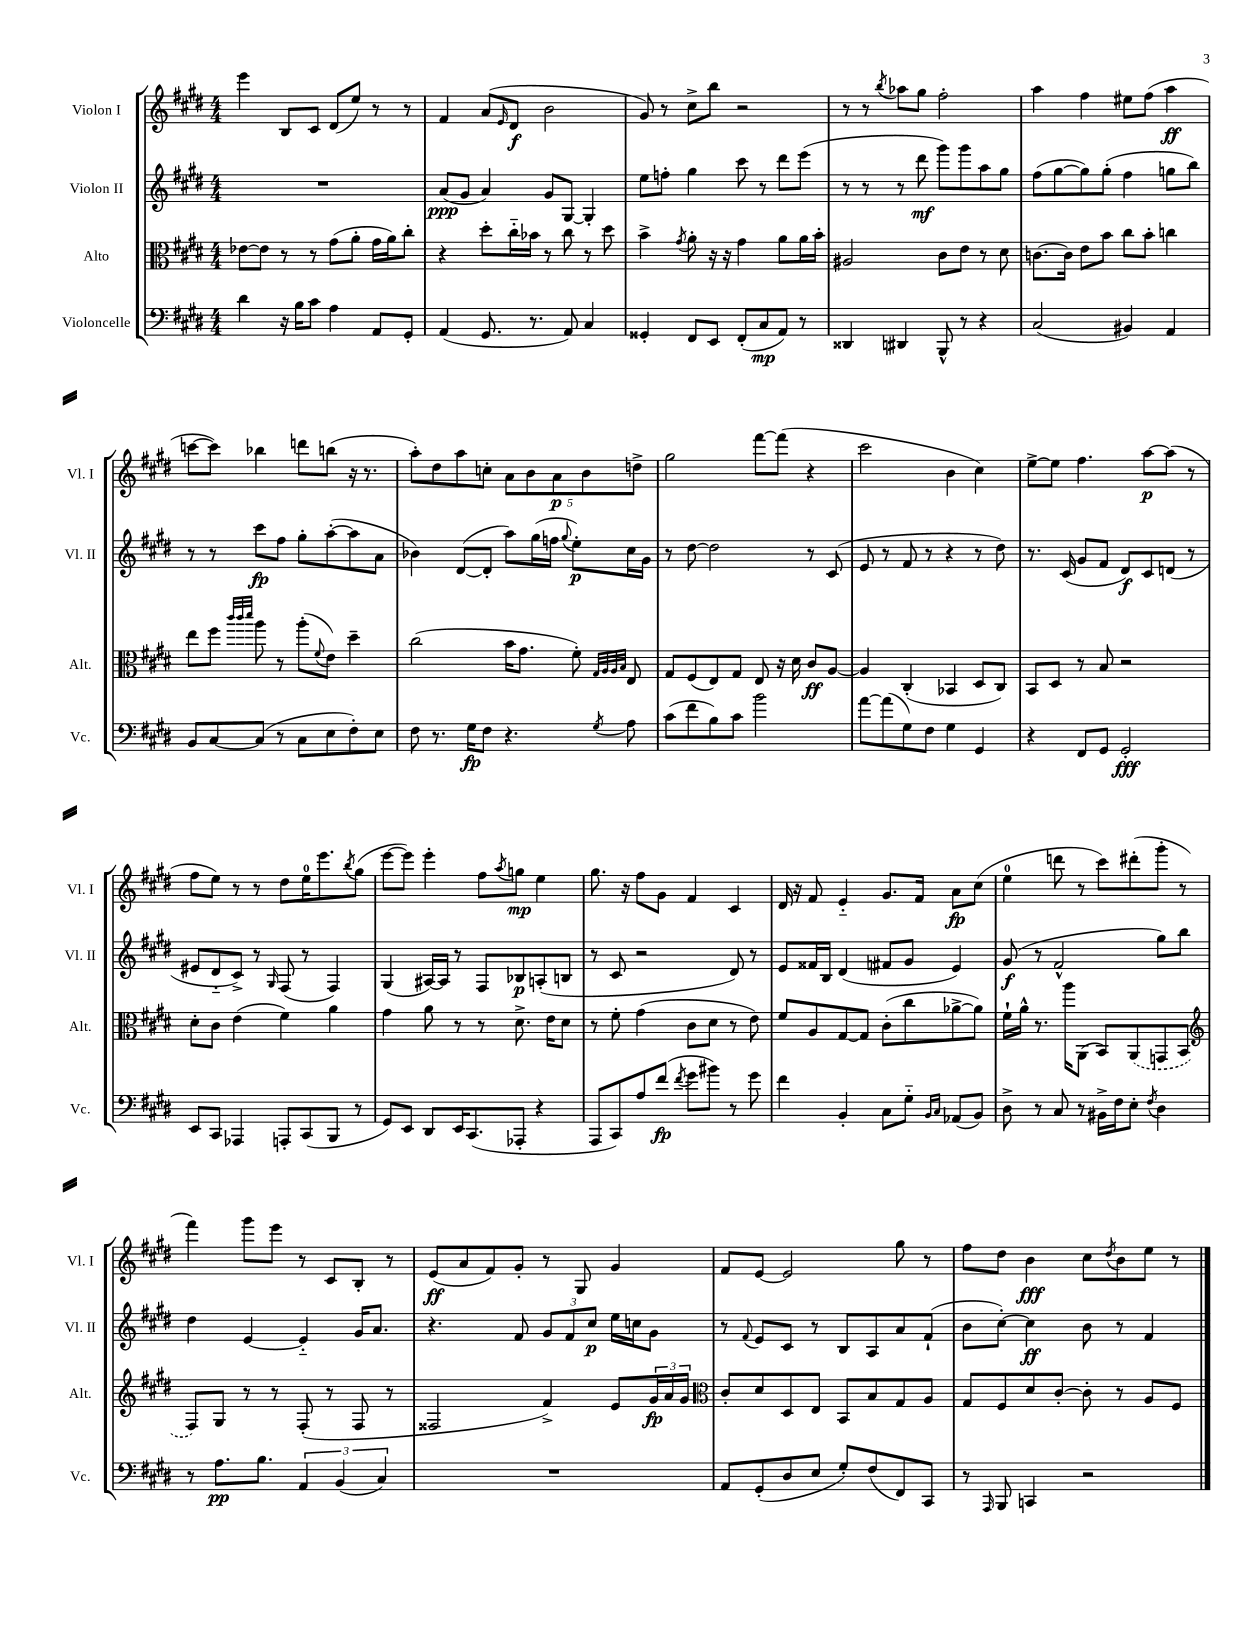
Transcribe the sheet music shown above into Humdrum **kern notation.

**kern	**kern	**kern	**kern
*staff4	*staff3	*staff2	*staff1
*clefF4	*clefC3	*clefG2	*clefG2
*k[f#c#g#d#]	*k[f#c#g#d#]	*k[f#c#g#d#]	*k[f#c#g#d#]
*M4/4	*M4/4	*M4/4	*M4/4
4d#\	[8e-\L	1r	4eee\
.	8e-\]J	.	.
16r	8r	.	8B/L
16B\LK	.	.	.
8c#\J	8r	.	8c#/J
4A\	(8g#\L	.	(8d#/L
.	8a'\J	.	8ee/J)
8AA/L	16g#\LL	.	8r
.	16a\J)	.	.
8GG#'/J	8cc#'\J	.	8r
=	=	=	=
(4AA/	4r	(8a/L	4f#/
.	.	8g#/J	.
8.GG#/	8dd#'\L	4a/)	(8a/L
.	.	.	16qqe/
.	16cc#'~\L	.	8d#/J
8.r	16b-\JJ	.	.
.	8r	8g#/L	2b\
8AA/)	8cc#\	[8G#/J	.
4C#/	8r	4G#'/]	.
.	8dd#\	.	.
=	=	=	=
4GG##'/	4b^\	8ee\L	8g#/)
.	.	8ff'\J	8r
.	8qg#/	.	.
8FF#/L	8a'\	4gg#\	8cc#^\L
8EE/J	16r	.	8bb\J
.	16r	.	.
(8FF#'/L	4g#\	8ccc#\	2r
8C#/	.	8r	.
8AA/J)	8a\L	8ddd#\L	.
8r	16a\L	(8eee\J	.
.	16b'\JJ	.	.
=	=	=	=
4DD##/	2A#/	8r	8r
.	.	8r	8r
.	.	.	8qbb/
4DD#/	.	8r	8aa-\L
.	.	8ddd#\	8gg#\J
8BBB^^/	8c#\L	8ggg#\L)	2ff#'\
8r	8e\J	8ggg#\	.
4r	8r	8aa\	.
.	8d#\	8gg#\J	.
=	=	=	=
(2C#/	[8.c\L	(8ff#\L	4aa\
.	.	[8gg#\	.
.	16c\]Jk	.	.
.	8e\L	8gg#\])	4ff#\
.	8b\J	(8gg#'\J	.
4BB#/)	8cc#\L	4ff#\	8ee#\L
.	8b'\J	.	(8ff#\J
4AA/	4cc\	8gg\L	4aa\
.	.	8bb\J)	.
=	=	=	=
8BB/L	8ee\L	8r	[8ccc\L
[8C#/	8ff#\J	8r	8ccc\]J)
.	32qqccc#/LLL	.	.
.	32qqccc#/	.	.
.	32qqddd#/JJJ	.	.
(8C#/]J	8aa\	8ccc#\L	4bb-\
8r	8r	8ff#\J	.
8C#\L	(8aa'\L	8gg#'\L	8ddd\L
.	8qqf#/	.	.
8E\	8e\J)	([8aa'\	(8bb\J
8F#'\)	4dd#~\	8aa\]	16r
.	.	.	8.r
8E\J	.	8a\J	.
=	=	=	=
8F#\	(2cc#\	4b-\)	8aa'\L)
8.r	.	.	8dd#\
.	.	([8d#/L	8aa\
16G#\LK	.	.	.
8F#\J	.	8d#'/]J	8cc'\J
4.r	16b\LK	8aa\L)	10a\L
.	8.g#\J	.	.
.	.	.	10b\
.	.	(16gg#\L	.
.	.	16ff\JJ	.
.	.	.	10a\
.	.	8qqgg#/	.
.	8f#'\)	8ee'\L)	.
.	.	.	10b\
.	32qqG#/LLL	.	.
.	32qqA/	.	.
.	32qqA/	.	.
8qG#/	32qqB/JJJ	.	.
8A\	8E/	16cc#\L	.
.	.	.	10dd^\J
.	.	16g#\JJ	.
=	=	=	=
(8c#\L	8G#/L	8r	2gg#\
8f#\	(8F#/	[8dd#\	.
8B\)	8E/)	2dd#\]	.
8c#\J	8G#/J	.	.
2b\	8E/	.	[8fff#\L
.	16r	.	(8fff#\]J
.	16d#\	.	.
.	8c#/L	8r	4r
.	[8A/J	(8c#/	.
=	=	=	=
[8a\L	4A/]	8e/	2ccc#\
(8a\]	.	8r	.
8G#\)	(4C#'/	8f#/	.
8F#\J	.	8r	.
4G#\	4BB-/	4r	4b\
4GG#/	8D#/L	8r	4cc#\)
.	8C#/J)	8dd#\)	.
=	=	=	=
4r	8BB/L	8.r	[8ee^\L
.	8D#/J	.	8ee\]J
.	.	(16c#/	.
8FF#/L	8r	8g#/L	4.ff#\
8GG#/J	8B/	8f#/J	.
2GG#'/	2r	8d#/L)	.
.	.	8c#/	[8aa\L
.	.	(8d/J	(8aa\]J
.	.	8r	8r
=	=	=	=
8EE/L	8d#'\L	8e#/L	8ff#\L
8CC#/J	8c#\J	8d#'~/	8ee\J)
4AAA-/	(4e\	8c#^/J)	8r
.	.	8r	8r
.	.	16qqG#/	.
8AAA'/L	4f#\)	(8F#/	8dd#\L
(8CC#/	.	8r	16ee\K
.	.	.	8.eee\
8BBB/J	4a\	4F#/)	.
.	.	.	8qbb/
8r	.	.	(8gg#\J
=	=	=	=
8GG#/L)	4g#\	(4G#/	[8eee\L
8EE/J	.	.	8eee\]J)
8DD#/L	8a\	[16A#/LL)	4eee'\
.	.	16A#/]JJ	.
16EE/K	8r	8r	.
(8.CC#/	.	.	.
.	8r	8F#/L	8ff#\L
.	.	.	8qaa/
8AAA-'/J	8.d#^\	8B-/	8gg\J
4r	.	(8A'/	4ee\
.	16e\LK	.	.
.	8d#\J	8B/J	.
=	=	=	=
8AAA/L	8r	8r	8.gg#\
8CC#/)	8f#'\	8c#/	.
.	.	.	16r
8A/	(4g#\	2r	8ff#\L
(8f#/J	.	.	8g#\J
8qf#/	.	.	.
8g#\L	8c#\L	.	4f#/
8b#\J)	8d#\J	.	.
8r	8r	8d#/)	4c#/
8g#\	8e\)	8r	.
=	=	=	=
4f#\	8f#/L	8e/L	16d#/
.	.	.	16r
.	8A/	16f##/L	8f#/
.	.	16B/JJ	.
4BB'/	[8G#/	(4d#/	4e'~/
.	8G#/]J	.	.
8C#\L	(8c#'\L	8f#/L	8.g#/L
8G#'~\J	8cc#\	8g#/J	.
.	.	.	16f#/Jk
16qqBB/LL	.	.	.
16qqC#/JJ	.	.	.
(8AA-/L	[8a-^\	4e/)	8a\L
8BB/J)	8a-\]J)	.	(8cc#\J
=	=	=	=
8D#^\	16f#`\LL	(8g#/	4ee\
.	16a^^\JJ	.	.
8r	8.r	8r	.
8C#/	.	2f#^^/	8ddd\
.	16aa\LK	.	.
8r	(8AA\J	.	8r
16BB#^\LL	8BB/L)	.	8ccc#\L)
16F#\J	.	.	.
8E'\J	(8AA/	.	(8ddd#'\
8qF#/	.	.	.
4D#\	8GG/	8gg#\L)	8ggg#'\J
.	8BB/J	8bb\J	8r
=	=	=	=
*	*clefG2	*	*
8r	8F#/L)	4dd#\	4fff#\)
8.A\L	8G#/J	.	.
.	8r	[4e/	8ggg#\L
8.B\J	.	.	.
.	8r	.	8eee\J
6AA/	(8F#'/	4e'~/]	8r
.	8r	.	8c#/L
(6BB/	.	.	.
.	8F#/	16g#/LK	8B'/J
.	.	8.a/J	.
6C#/)	.	.	.
.	8r	.	8r
=	=	=	=
1r	2F##/	4.r	(8e/L
.	.	.	8a/
.	.	.	8f#/)
.	.	8f#/	8g#'/J
.	4f#^/)	12g#/L	8r
.	.	12f#/	.
.	.	.	8G#/
.	.	12cc#/J	.
.	8e/L	16ee\LL	4g#/
.	.	16cc\J	.
.	24g#/L	8g#\J	.
.	24a/	.	.
.	24g#/JJ	.	.
=	=	=	=
*	*clefC3	*	*
8AA/L	8c#'/L	8r	8f#/L
.	.	8qqf#/	.
(8GG#'/	8d#/	8e/L	[8e/J
8D#/	8D#/	8c#/J	2e/]
8E/J	8E/J	8r	.
8G#'/L)	8BB/L	8B/L	.
(8F#/	8B/	8A/	.
8FF#/)	8G#/	8a/	8gg#\
8CC#/J	8A/J	(8f#`/J	8r
=	=	=	=
8r	8G#/L	8b\L	8ff#\L
16qqAAA/	.	.	.
8BBB/	8F#/	[8cc#'\J)	8dd#\J
4CC/	8d#/	4cc#\]	4b\
.	[8c#'/J	.	.
2r	8c#'\]	8b\	8cc#\L
.	.	.	8qdd#/
.	8r	8r	8b\
.	8A/L	4f#/	8ee\J
.	8F#/J	.	8r
==	==	==	==
*-	*-	*-	*-
